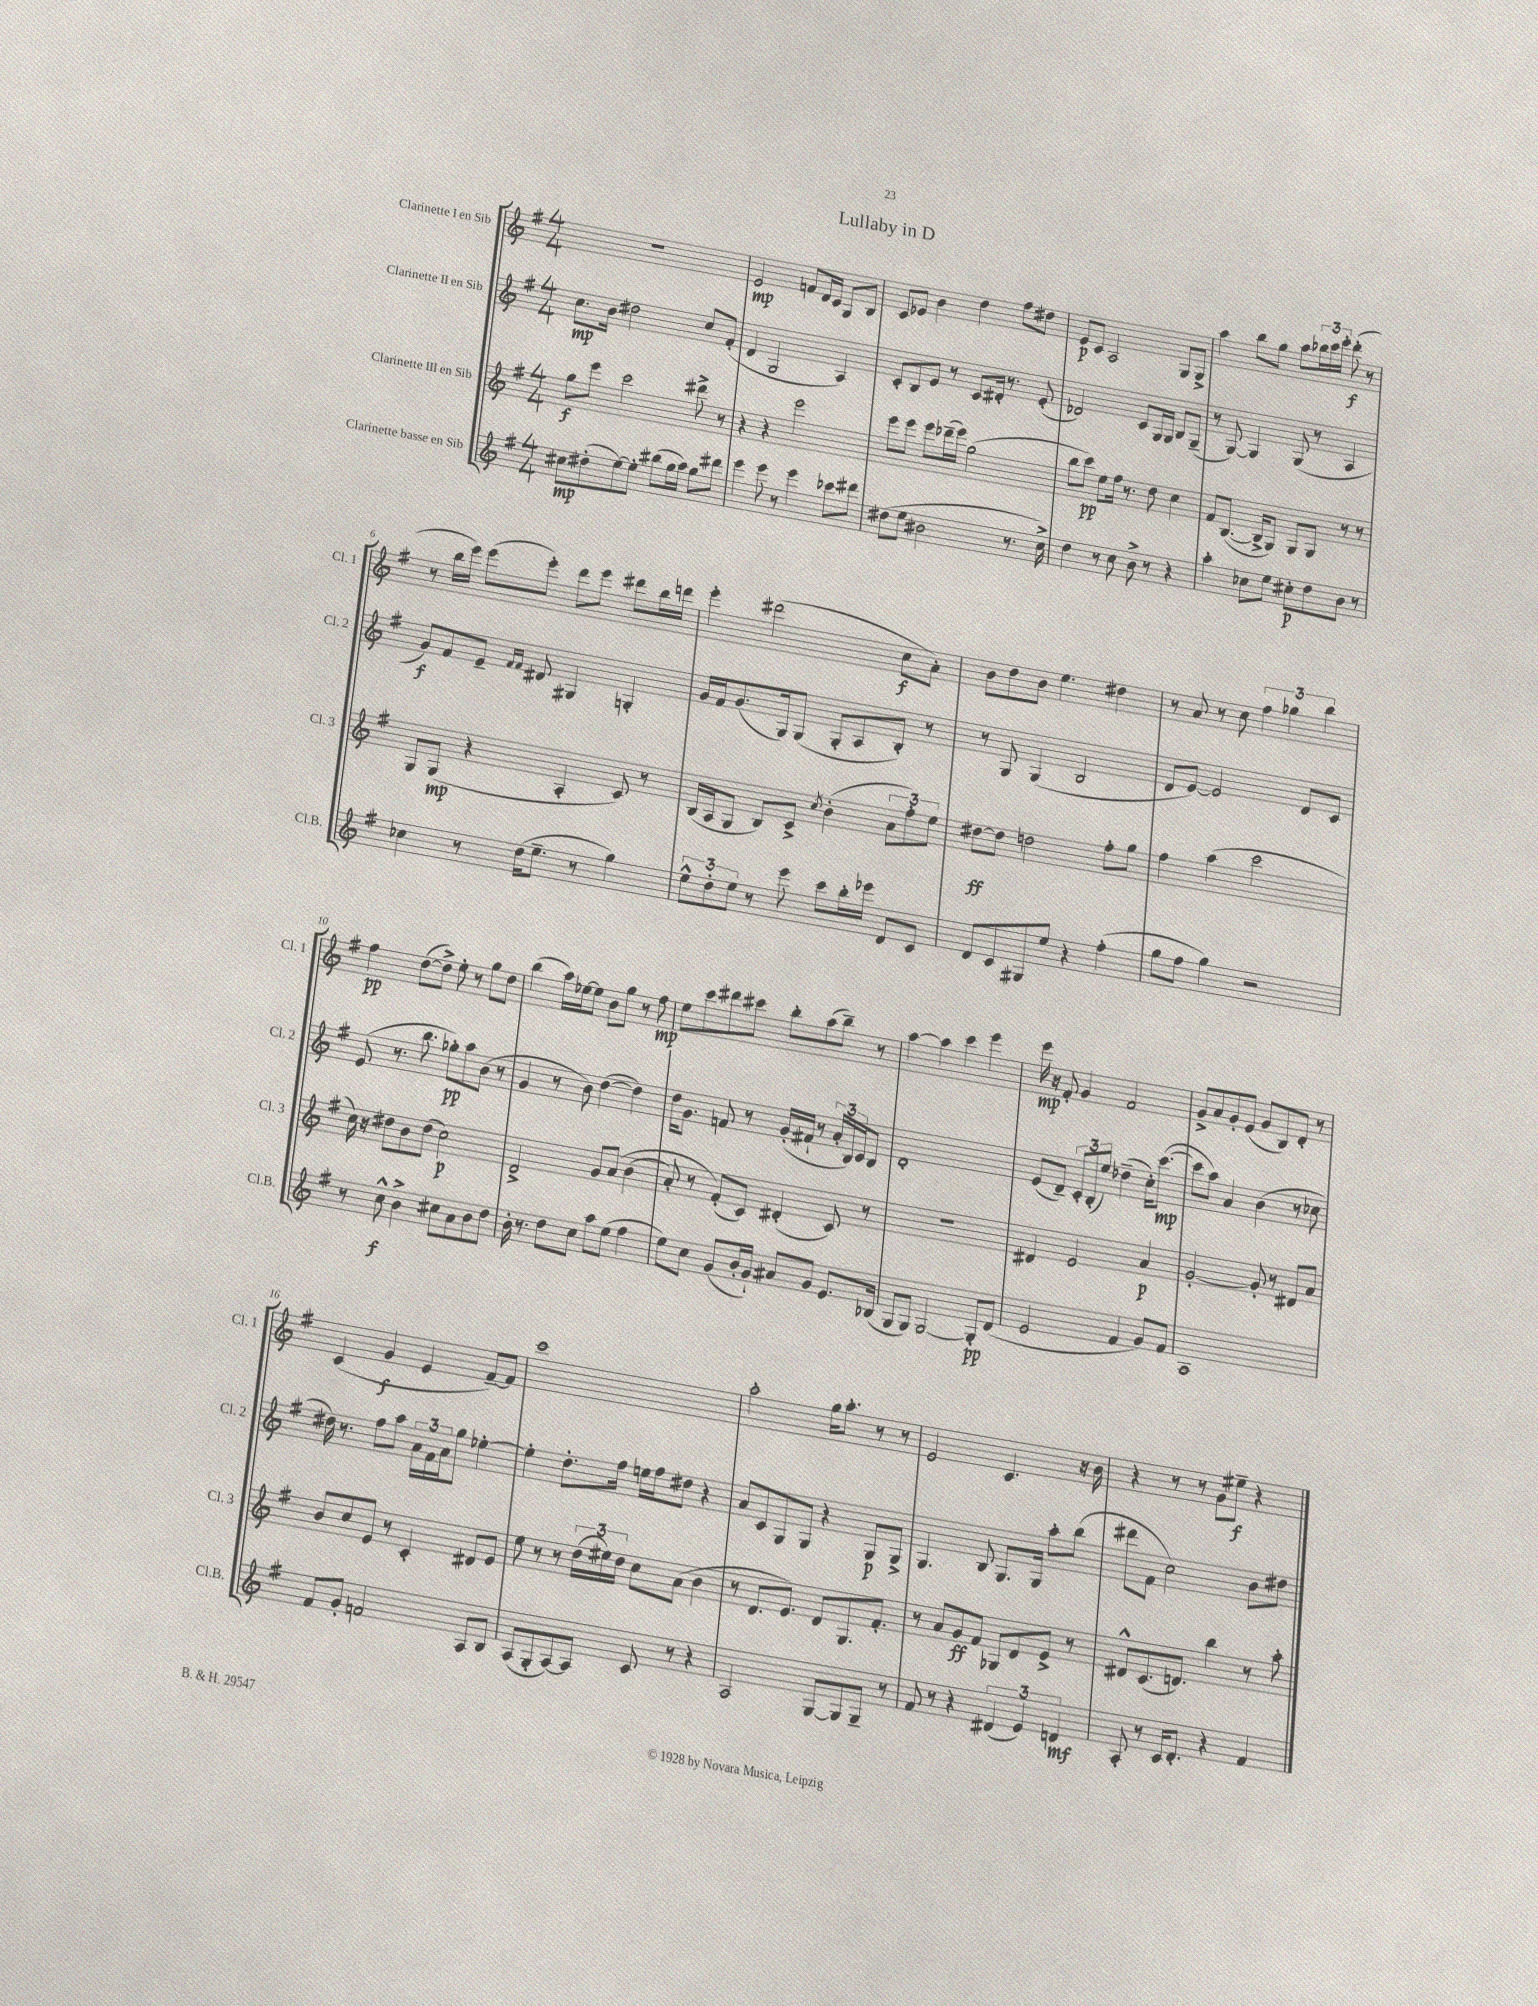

**kern	**dynam	**kern	**dynam	**kern	**dynam	**kern	**dynam
*part4	*part4	*part3	*part3	*part2	*part2	*part1	*part1
*staff4	*staff4	*staff3	*staff3	*staff2	*staff2	*staff1	*staff1
*I"Clarinette basse en Sib	*	*I"Clarinette III en Sib	*	*I"Clarinette II en Sib	*	*I"Clarinette I en Sib	*
*I'Cl.B.	*	*I'Cl. 3	*	*I'Cl. 2	*	*I'Cl. 1	*
*clefG2	*	*clefG2	*	*clefG2	*	*clefG2	*
*k[f#]	*	*k[f#]	*	*k[f#]	*	*k[f#]	*
*M4/4	*	*M4/4	*	*M4/4	*	*M4/4	*
=1	=1	=1	=1	=1	=1	=1	=1
8cc#X\L	mp	8gg\L	f	8.cc\L	mp	1r	.
(8dd#X'\	.	8eee\J	.	.	.	.	.
.	.	.	.	16b\Jk	.	.	.
[8ee\)	.	2ccc\	.	2dd#X\	.	.	.
8ee'\J]	.	.	.	.	.	.	.
(8bb#X\L	.	.	.	.	.	.	.
16gg\L	.	.	.	.	.	.	.
16aa\JJ)	.	.	.	.	.	.	.
8gg\L	.	8ddd#X^\	.	8cc/L	.	.	.
8ddd#X\J	.	8r	.	(8f#'/J	.	.	.
=2	=2	=2	=2	=2	=2	=2	=2
4eee\	.	4r	.	4d/	.	2e/	mp
8eee\	.	4r	.	2G/	.	.	.
8r	.	.	.	.	.	.	.
4eee\	.	2eee\	.	.	.	8fn/L	.
.	.	.	.	.	.	16d/L	.
.	.	.	.	.	.	16c/JJ	.
8ccc-X\L	.	.	.	4A/)	.	8G/L	.
8ddd#X\J	.	.	.	.	.	8B/J	.
=3	=3	=3	=3	=3	=3	=3	=3
(8dd#X\L	.	8eee\L	.	8c'/L	.	8c/L	.
8ee\J	.	8eee\J	.	8B/	.	8e-X/J	.
2b#X\	.	8eee\L	.	8e/J	.	4b\	.
.	.	(16ddd-X~\L	.	8r	.	.	.
.	.	16eee\JJ)	.	.	.	.	.
.	.	(2gg\	.	8c/L	.	4dd\	.
.	.	.	.	16d#X'/Jk	.	.	.
.	.	.	.	8.r	.	.	.
8.r	.	.	.	.	.	8ff#\L	.
.	.	.	.	(8e'/	.	8dd#X\J	.
16cc^\)	.	.	.	.	.	.	.
=4	=4	=4	=4	=4	=4	=4	=4
4dd\	.	8bb\L	.	2d-X/)	.	8e/L	p
.	.	8ccc\J)	pp	.	.	8c/J	.
8r	.	8ee\L	.	.	.	2A/	.
8cc\	.	16ff#\Jk	.	.	.	.	.
.	.	8.r	.	.	.	.	.
8b^\	.	.	.	8c/L	.	.	.
8r	.	8dd\	.	16G/L	.	.	.
.	.	.	.	16G/JJ	.	.	.
4r	.	4cc\	.	8B/L	.	8G/L	.
.	.	.	.	(8G~/J	.	8G^/J	.
=5	=5	=5	=5	=5	=5	=5	=5
4aa'\	.	8f#/L	.	8r	.	4aa\	.
.	.	([8.B/J	.	[8G/)	.	.	.
8cc-X\L	.	.	.	4G/]	.	8bb\L	.
.	.	16B^/KL]	.	.	.	.	.
8ee\J	.	8G/J)	.	.	.	8gg\J	.
8cc#X'\L	p	8G/L	.	(8G/	.	8aa\L	.
8dd\	.	8G/J	.	8r	.	24bb-X\L	.
.	.	.	.	.	.	24ccc\	.
.	.	.	.	.	.	24eee'\JJ	.
8b\J	.	8r	.	4A/	.	(8ddd'\	f
8r	.	8r	.	.	.	8r	.
!!LO:LB:g=z
=6	=6	=6	=6	=6	=6	=6	=6
4cc-X\	.	8G/L	.	8g/L)	f	8r	.
.	.	(8G/J	mp	8f#/	.	16bb\LL	.
.	.	.	.	.	.	16eee\JJ)	.
8r	.	4r	.	8e~/J	.	(8eee\L	.
.	.	.	.	16qqf#/LL	.	.	.
.	.	.	.	16qqf#/JJ	.	.	.
(16dd\KL	.	.	.	8d#X/	.	8eee'\J)	.
8.ee~\J	.	.	.	.	.	.	.
.	.	4A'/	.	4G#X/	.	8ddd\L	.
8r	.	.	.	.	.	8eee\J	.
4gg\)	.	8c/)	.	4Gn'/	.	8ddd#X\L	.
.	.	8r	.	.	.	16bb\L	.
.	.	.	.	.	.	16dddn\JJ	.
=7	=7	=7	=7	=7	=7	=7	=7
12ee^^\L	.	(16B/LL	.	16g/LL	.	4eee'\	.
.	.	16A/J	.	16f#/J	.	.	.
12dd'\	.	.	.	.	.	.	.
.	.	8G/J	.	(8.g/	.	.	.
12ee\J	.	.	.	.	.	.	.
8r	.	8B/L)	.	.	.	(2ddd#X\	.
.	.	.	.	16G/k)	.	.	.
8eee\	.	8c^/J	.	(8G/J	.	.	.
.	.	8qcc/	.	.	.	.	.
8ccc\L	.	(4b'\	.	8G'/L	.	.	.
16bb'\L	.	.	.	8A/	.	.	.
16eee-X\JJ	.	.	.	.	.	.	.
8d/L	.	12a\L	.	8B'/J)	.	8cc\L	f
.	.	12ff#'\)	.	.	.	.	.
8c/J	.	.	.	8r	.	8a'\J)	.
.	.	12ee\J	.	.	.	.	.
=8	=8	=8	=8	=8	=8	=8	=8
8d/L	.	[8dd#X\L	ff	8r	.	8b\L	.
8c/	.	8dd#\J]	.	8G/	.	8dd\	.
8G#X/	.	2ddn\	.	(4G/	.	8b\J	.
8ee/J	.	.	.	.	.	4.ee\	.
4r	.	.	.	2B/	.	.	.
(4ff#'\	.	8ff#'\L	.	.	.	4dd#X\	.
.	.	8gg\J	.	.	.	.	.
=9	=9	=9	=9	=9	=9	=9	=9
8gg\L	.	4ff#\	.	8d/L	.	8r	.
8ff#\J	.	.	.	[8e/J)	.	8a/	.
4gg\)	.	(4aa\	.	2e/]	.	8r	.
.	.	.	.	.	.	8cc\	.
2r	.	2ccc\	.	.	.	6ff#\	.
.	.	.	.	.	.	6gg-X\	.
.	.	.	.	8d/L	.	.	.
.	.	.	.	.	.	6bb\	.
.	.	.	.	8c/J	.	.	.
!!LO:LB:g=z
=10	=10	=10	=10	=10	=10	=10	=10
8r	.	16cc\)	.	(8e/	.	4ff#\	pp
.	.	16r	.	.	.	.	.
8cc^^\	f	8dd#X\L	.	8.r	.	.	.
4b^\	.	8b\	.	.	.	([8dd\L	.
.	.	.	.	8.bb\	.	.	.
.	.	(8dd#\J	.	.	.	8dd^\J])	.
8cc#X\L	.	2cc\)	p	8gg-X'\L)	pp	8ee'\	.
8a\	.	.	.	8aa\	.	8r	.
8b\	.	.	.	(8b\J	.	8gg\L	.
8dd\J	.	.	.	8r	.	8dd\J	.
=11	=11	=11	=11	=11	=11	=11	=11
16b'\	.	2d^/	.	4g/	.	(4bb\	.
8.r	.	.	.	.	.	.	.
8dd\L	.	.	.	8r	.	16aa\LL)	.
.	.	.	.	.	.	[16ee-X\J	.
8cc\J	.	.	.	8b\)	.	8ee-\J]	.
8aa\L	.	8g/L	.	([4dd\	.	8b\L	.
(8ee\J	.	(8a/J	.	.	.	8gg\J	.
4ff#\	.	(4b\	.	4dd\])	.	8r	.
.	.	.	.	.	.	8ff#\	mp
=12	=12	=12	=12	=12	=12	=12	=12
8ee\L)	.	8a'/)	.	16dd\KL	.	8ee\L	.
.	.	.	.	8.g\J	.	.	.
8cc\J	.	8r	.	.	.	8ccc\	.
(8g/L	.	(8f#'/L)	.	8fn/	.	8ddd#X\	.
16b'/L	.	8c/J)	.	8r	.	8ccc#X\J	.
16g`/JJ)	.	.	.	.	.	.	.
8a#X/L	.	(4d#X'/	.	(16g'/LL	.	8bb'\L	.
.	.	.	.	16f#X`/JJ	.	.	.
8g/J	.	.	.	8r	.	(8aa\	.
8.e/L	.	8c/)	.	24a'/LL	.	8bb~\J)	.
.	.	.	.	24B/)	.	.	.
.	.	.	.	24c/J	.	.	.
.	.	8r	.	8B/J	.	8r	.
(16B-X/Jk	.	.	.	.	.	.	.
=13	=13	=13	=13	=13	=13	=13	=13
8G/L	.	1r	.	1d'	.	[4aa\	.
8G/J)	.	.	.	.	.	.	.
[2G/	.	.	.	.	.	4aa\]	.
.	.	.	.	.	.	4ccc\	.
8G'/L]	pp	.	.	.	.	4eee\	.
(8d/J	.	.	.	.	.	.	.
=14	=14	=14	=14	=14	=14	=14	=14
2e/	.	4d#X/	.	(8e/L	.	16eee\	mp
.	.	.	.	.	.	16r	.
.	.	.	.	8d~/J)	.	8f#'/	.
.	.	2e/	.	12c'/L	.	4g/	.
.	.	.	.	(12B'/	.	.	.
.	.	.	.	12ee/J)	.	.	.
4f#/	.	.	.	(4dd-X~\	.	2f#/	.
8g/L)	.	4a/	p	16cc'\KL)	.	.	.
.	.	.	.	([8.ccc\J	mp	.	.
8f#/J	.	.	.	.	.	.	.
=15	=15	=15	=15	=15	=15	=15	=15
1A	.	[2g'/	.	8ccc\L]	.	8g^/L	.
.	.	.	.	8aa\J)	.	8a/	.
.	.	.	.	4a/	.	8g'/	.
.	.	.	.	.	.	(8e/J	.
.	.	8g'/]	.	(4b\	.	8g/L	.
.	.	8r	.	.	.	8B/)	.
.	.	8d#X/L	.	8r	.	8d'/J	.
.	.	8a/J	.	8cc-X\	.	8r	.
!!LO:LB:g=z
=16	=16	=16	=16	=16	=16	=16	=16
8f#/L	.	8b/L	.	16dd#X\)	.	(4c/	.
.	.	.	.	8.r	.	.	.
8g'/J	.	8cc/	.	.	.	.	.
2fn/	.	8e/J	.	8ff#\L	.	4g/	f
.	.	8r	.	8aa\J	.	.	.
.	.	4c'/	.	24a\LL	.	4e/	.
.	.	.	.	24f#\	.	.	.
.	.	.	.	24a\J	.	.	.
.	.	.	.	8gg\J	.	.	.
8A/L	.	8d#X/L	.	[4ee-X'\	.	[8f#~/L)	.
8B/J	.	8e/J	.	.	.	8f#/J]	.
=17	=17	=17	=17	=17	=17	=17	=17
(8A/L	.	8ee\	.	4ee-'\]	.	1ccc	.
8G'/	.	8r	.	.	.	.	.
[8A/)	.	8r	.	8.dd'\L	.	.	.
8A/J]	.	(24dd\LL	.	.	.	.	.
.	.	24ee#X\)	.	.	.	.	.
.	.	.	.	16ff#\Jk	.	.	.
.	.	24dd\JJ	.	.	.	.	.
8c/	.	8cc\L	.	16een\LL	.	.	.
.	.	.	.	16ff#\J	.	.	.
8r	.	(8a\J	.	8dd#X\J	.	.	.
4r	.	4b\	.	4r	.	.	.
=18	=18	=18	=18	=18	=18	=18	=18
2A/	.	8r	.	8a/L	.	2aa'\	.
.	.	8.d/L	.	8c/	.	.	.
.	.	.	.	8G/	.	.	.
.	.	8.e/J)	.	.	.	.	.
.	.	.	.	8G/J	.	.	.
[8G/L	.	8d/L	.	4r	.	16gg\KL	.
.	.	.	.	.	.	8.aa'\J	.
8G/]	.	8.G/	.	.	.	.	.
8G~/J	.	.	.	8G/L	p	8r	.
.	.	8.f#'/J	.	.	.	.	.
8r	.	.	.	8G^/J	.	8r	.
=19	=19	=19	=19	=19	=19	=19	=19
8f#/	.	8r	.	4.G/	.	2e/	.
8r	.	8a/L	.	.	.	.	.
4r	.	8g/	ff	.	.	.	.
.	.	8f#/J	.	8B/	.	.	.
(6d#X/	.	8G-X/L	.	8.G/L	.	4.c/	.
.	.	8d/	.	.	.	.	.
6e/)	.	.	.	.	.	.	.
.	.	.	.	16G/Jk	.	.	.
.	.	8e^/J	.	8aa'\L	.	.	.
6dn/	mf	.	.	.	.	.	.
.	.	8r	.	(8bb\J	.	16r	.
.	.	.	.	.	.	16b\	.
=20	=20	=20	=20	=20	=20	=20	=20
8A'/	.	8d#X^^/L	.	8ddd#X\L	.	4r	.
8r	.	(8.c/	.	8f#\J	.	.	.
16c/KL	.	.	.	2cc\)	.	8r	.
8.d'/J	.	8.dn/J)	.	.	.	.	.
.	.	.	.	.	.	8r	.
4r	.	4bb\	.	.	.	8g\L	.
.	.	.	.	.	.	8ee#X~\J	f
4f#/	.	8r	.	8b\L	.	4r	.
.	.	8aa'\	.	8dd#X\J	.	.	.
==	==	==	==	==	==	==	==
*-	*-	*-	*-	*-	*-	*-	*-
